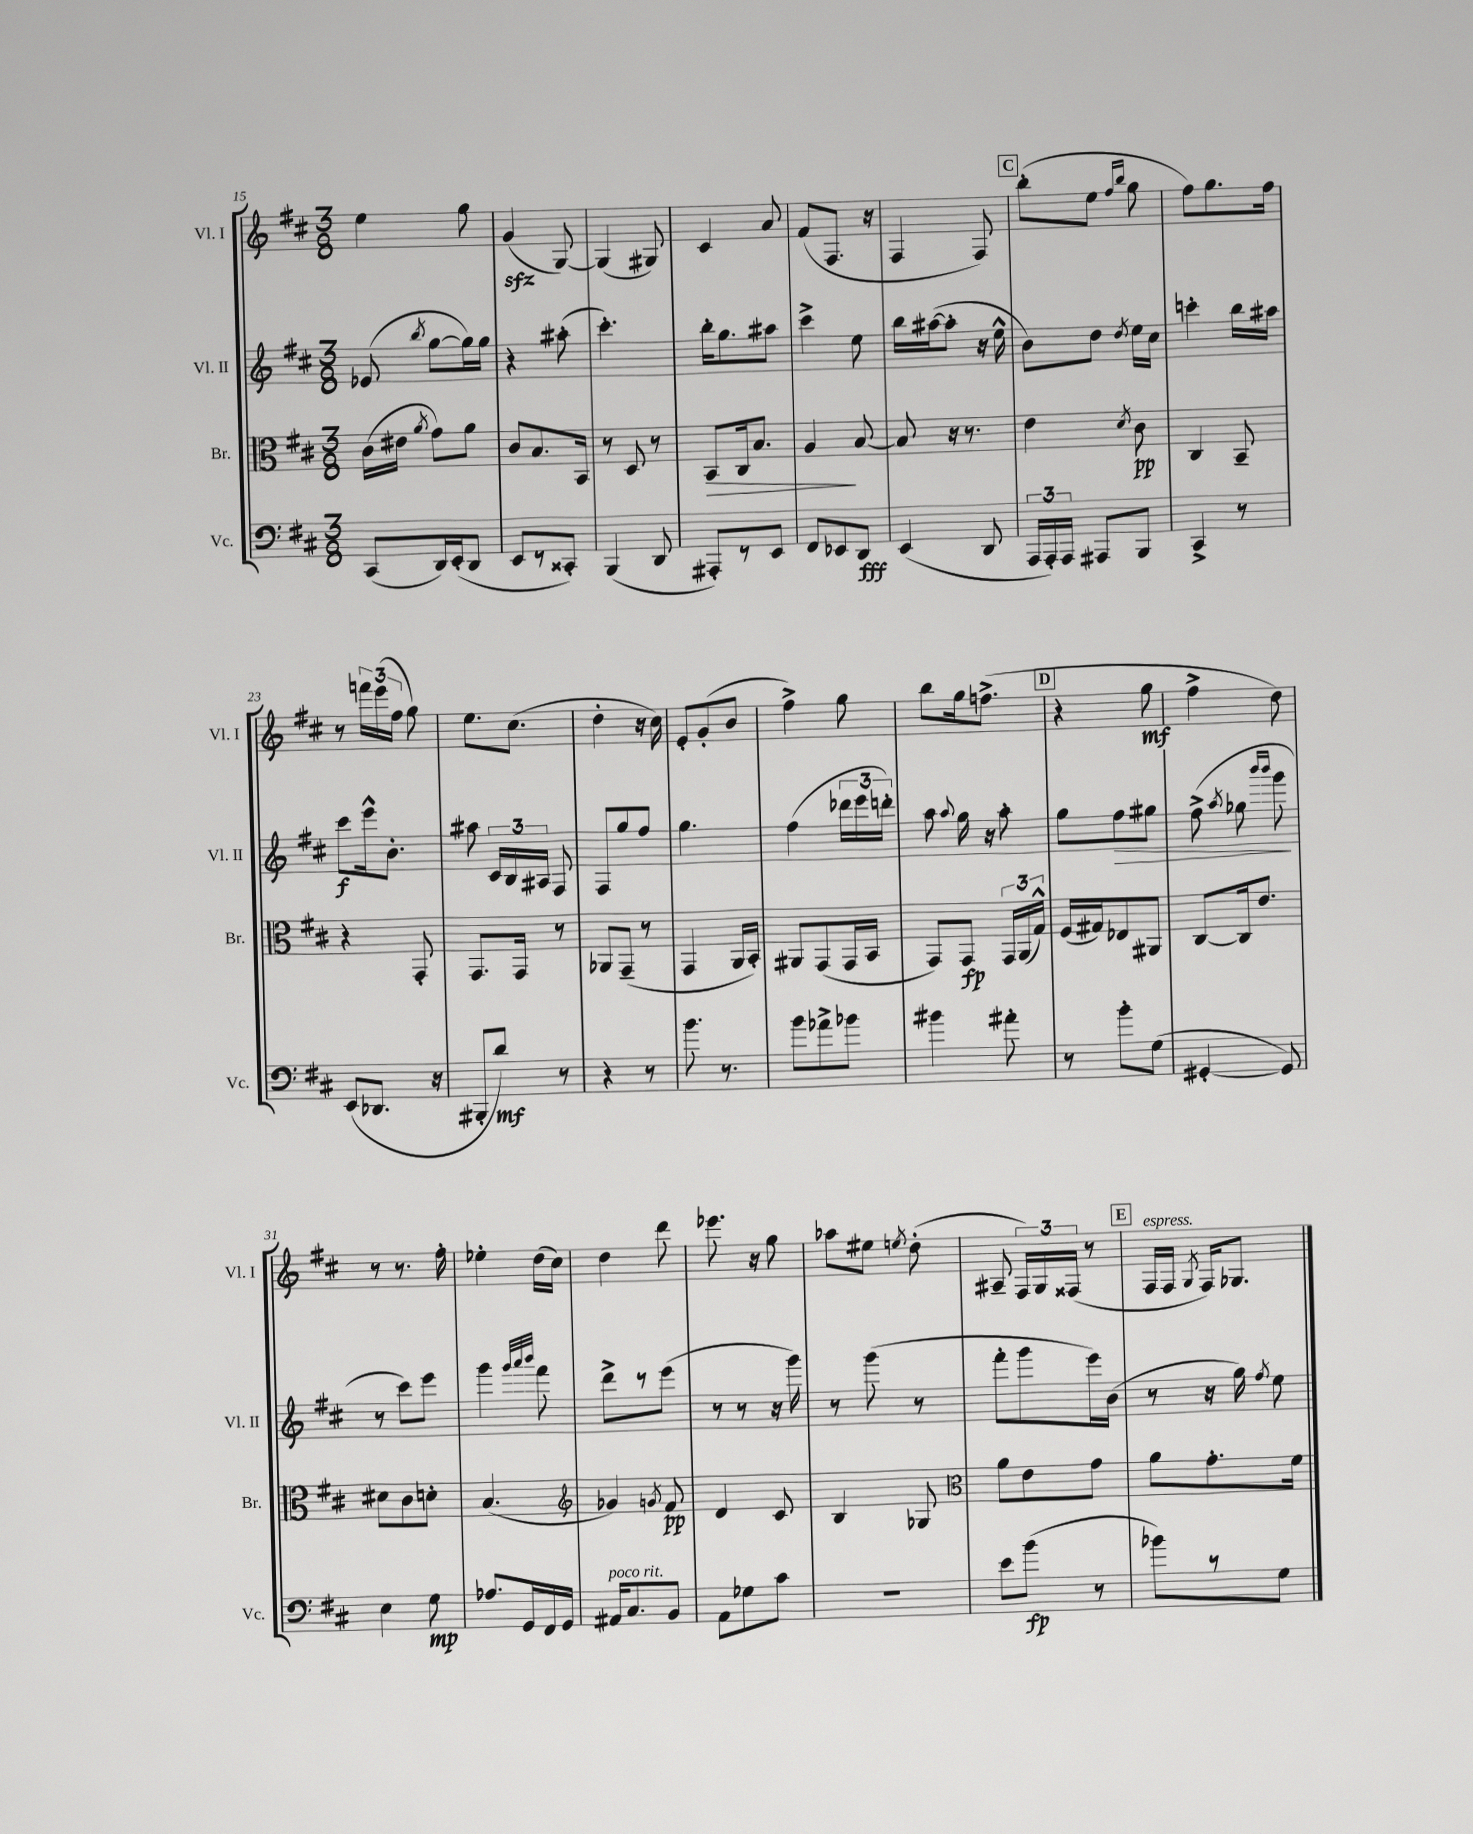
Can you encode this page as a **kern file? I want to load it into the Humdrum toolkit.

**kern	**kern	**kern	**kern
*staff4	*staff3	*staff2	*staff1
*clefF4	*clefC3	*clefG2	*clefG2
*k[f#c#]	*k[f#c#]	*k[f#c#]	*k[f#c#]
*M3/8	*M3/8	*M3/8	*M3/8
(8CC#	(16c#	(8e-	4ee
.	16e#	.	.
.	8qa	8qbb	.
16DD)	8g)	[8gg	.
(16EE'	.	.	.
8DD	8a	16gg])	8gg
.	.	16gg	.
=	=	=	=
8EE	8c#	4r	(4g
8r	8.B	.	.
8CC##')	.	(8aa#'	[8G)
.	16BB	.	.
=	=	=	=
(4BBB	8r	4.ccc#')	(4G]
.	8D	.	.
8DD	8r	.	8G#)
=	=	=	=
8AAA#')	8BB	16bb'	4c#
.	.	8.gg	.
8r	16C#	.	.
.	8.B	.	.
8EE	.	8aa#	8a
=	=	=	=
8FF#	4A	4ccc#^	(8f#
8EE-	.	.	8.F#
8DD	[8B	8ee	.
.	.	.	16r
=	=	=	=
(4EE	8B]	16bb	4F#
.	.	([16aa#	.
.	16r	8aa#']	.
.	8.r	.	.
8DD	.	16r	8F#)
.	.	16ee^^	.
=	=	=	=
24AAA	4e	8b)	(8bb'
24AAA')	.	.	.
24AAA	.	.	.
8AAA#	.	8dd	8ee
.	.	.	16qqff#
.	8qd	8qdd	16qqbb
8BBB	8c#	16ee	8gg
.	.	16cc#	.
=	=	=	=
4CC#^	4C#	4ccc'	8ff#)
.	.	.	8.gg
8r	8BB~	16bb	.
.	.	16aa#	16ff#
=	=	=	=
(8EE	4r	8ccc#	8r
8.DD-	.	16eee^^	24fff
.	.	.	(24eee
.	.	8.b'	.
.	.	.	24ff#
.	8GG'	.	8gg)
16r	.	.	.
=	=	=	=
8BBB#'	8.GG	8aa#	8.ee
8d)	.	24c#	.
.	.	24B	.
.	16GG	.	(8.cc#
.	.	24A#	.
8r	8r	8F#	.
=	=	=	=
4r	8AA-	8F#	4dd'
.	(8GG~	8gg	.
8r	8r	8ff#	16r
.	.	.	16cc#)
=	=	=	=
8.b	4GG	4.gg	8e'
.	.	.	(8g'
8.r	.	.	.
.	16AA	.	8b
.	16BB')	.	.
=	=	=	=
8b	8AA#	(4ff#	4ff#^)
8a-^	(8GG	.	.
8b-	16GG	24ddd-	8gg
.	.	24eee	.
.	16BB	.	.
.	.	24ddd')	.
=	=	=	=
4b#	8GG)	8aa	8bb
.	.	8qqaa	.
.	8GG	16gg	16gg
.	.	16r	(8.ff^
8a#'	24GG	8aa'	.
.	(24AA	.	.
.	24G^^)	.	.
=	=	=	=
8r	(16F#	8gg	4r
.	16G#)	.	.
8b'	8E-	8ff#	.
(8G	8AA#	8gg#	8gg
=	=	=	=
[4GG#'	[8C#	(8ff#^	4ff#^
.	.	8qaa	.
.	16C#]	8gg-	.
.	8.e	.	.
.	.	16qqbbb	.
.	.	16qqbbb	.
8GG#])	.	8ggg	8dd)
=	=	=	=
4E	8d#	8r	8r
.	8c#	8ccc#)	8.r
8G	8d'	8eee	.
.	.	.	16ff#'
=	=	=	=
8.A-	(4.B	4ggg	4ee-'
16GG	.	.	.
.	.	32qqggg	.
.	.	32qqaaa	.
.	.	32qqbbb	.
16FF#	.	8fff#	(16dd
16GG	.	.	16cc#)
=	=	=	=
*	*clefG2	*	*
16AA#	4g-)	8ddd^	4dd
8.C#	.	.	.
.	.	8r	.
.	8qg	.	.
8BB	8f#	(8eee	8ddd
=	=	=	=
8AA	4d	8r	8.eee-
8G-	.	8r	.
.	.	.	16r
8c#	8c#	16r	8gg
.	.	16ggg)	.
=	=	=	=
4.r	4B	8r	8aa-
.	.	(8ggg	8ee#
.	.	.	8qee
.	8G-	8r	(8dd'
=	=	=	=
*	*clefC3	*	*
8e	8a	8fff#'	8A#~
(8b	8e	8ggg	24F#)
.	.	.	24G
.	.	.	(24F##
8r	8g	16eee)	8r
.	.	(16b	.
=	=	=	=
8b-)	8a	8r	16F#
.	.	.	16F#
.	.	.	8qG
8r	8.g'	16r	16F#)
.	.	16gg)	8.G-
.	.	8qff#	.
8G	.	8ee	.
.	16f#	.	.
==	==	==	==
*-	*-	*-	*-
